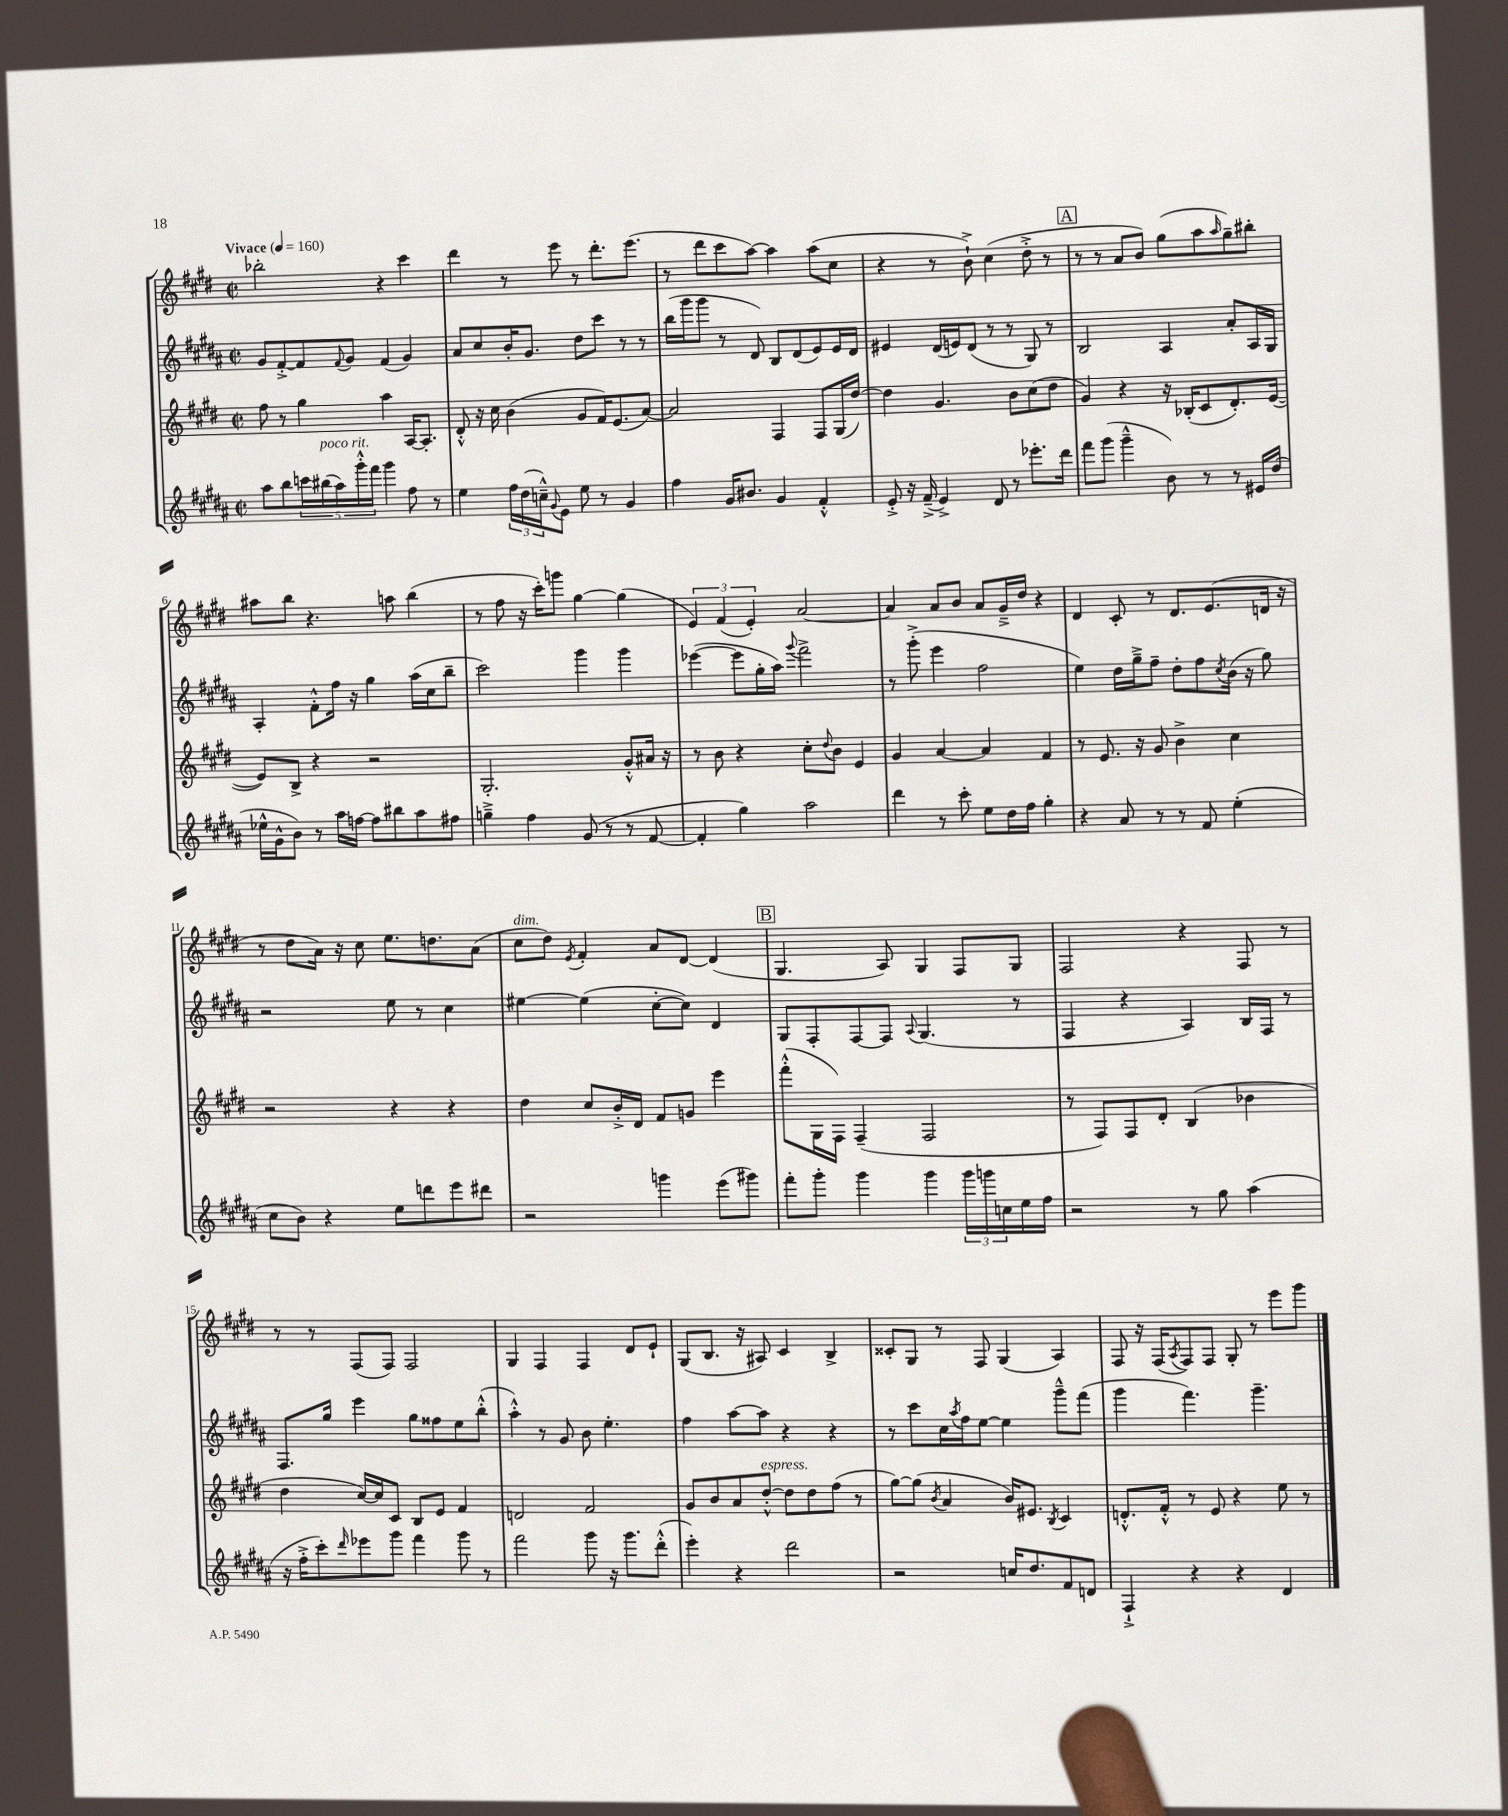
<<
\new StaffGroup <<
\new Staff = "s0" {
    \clef treble \key e \major \defaultTimeSignature \time 2/2 \tempo "Vivace" 4 = 160
    bes''2-. r4 cis'''4 |
    dis'''4 r8 e'''8 r8 dis'''8.-. e'''8.( |
    r8 dis'''8 cis'''8 a''8~) a''4 a''8( cis''8 |
    r4 r8 b'8-!->) cis''4( dis''8-.-> r8 |
    \mark \markup { \box "A" } r8 r8 a'8 b'8) gis''8( a''8 \grace { a''16 } gis''8--) bis''8-. |
    ais''8 b''8 r4. a''8 b''4( |
    r8 fis''8 r16 cis'''16-.) g'''8 gis''4~ gis''4( |
    \tuplet 3/2 { e'4) fis'4( e'4-.) } a'2~ |
    a'4 a'8 b'8 a'8 gis'16---> dis''16 r4 |
    dis'4 cis'8-. r8 dis'8. e'8.( d'16 r16 |
    r8 dis''8 a'16) r16 cis''8 e''8. d''8. a'8( |
    cis''8^\markup { \italic "dim." } dis''8) \acciaccatura { e'8 } fis'4-. a'8 dis'8~ dis'4( |
    \mark \markup { \box "B" } gis4. a8) gis4 fis8 gis8 |
    fis2 r4 fis8 r8 |
    r8 r8 fis8( fis8) fis2 |
    gis4 fis4 fis4 dis'8 e'8-! |
    gis8( b8. r16 ais8) cis'4 b4-> |
    cisis'8-. gis8 r8 fis8 gis4( a4) |
    fis8 r16 fis16( \acciaccatura { a8 } fis8) fis8 gis8-. r8 e'''8 gis'''8 \bar "|." |
}
\new Staff = "s1" {
    \clef treble \key b \major \defaultTimeSignature \time 2/2
    gis'8 fis'8~-.-> fis'8 \appoggiatura { fis'8 } gis'8 fis'4( gis'4) |
    ais'8 cis''8 b'16-. gis'8. dis''8 cis'''8 r8 r8 |
    b''16( gis'''16 gis'''8 r8 dis'8) b8 dis'8( e'8) e'16 dis'16 |
    eis'4 dis'16( e'16) dis'8( r8 r8 gis8) r8 |
    \mark \markup { \box "A" } b2 ais4 ais'8-. ais16 gis16 |
    ais4-. fis'8-.-^ fis''16 r16 gis''4 ais''16( cis''16 b''8-- |
    cis'''2) gis'''4 gis'''4 |
    ees'''4~( ees'''8 gis''16-. ais''16) \appoggiatura { gis'''8 } fis'''2-> |
    r8 gis'''8-.->( e'''4 fis''2 |
    e''4) dis''16 gis''16---> fis''8-- dis''8-. fis''8 \acciaccatura { cis''8 } b'16( r16 gis''8) |
    r2 e''8 r8 cis''4 |
    eis''4~ eis''4( cis''8~-. cis''8) dis'4 |
    \mark \markup { \box "B" } gis8 fis8-. fis8~ fis8 \appoggiatura { ais8 } gis4.( r8 |
    fis4 r4 ais4) b16 fis16 r8 |
    fis8. gis''16 e'''4 gis''8 fisis''8 e''8 b''8-.-^( |
    ais''4-.-^) r8 gis'8 b'8 e''4.-. |
    fis''4 ais''8~ ais''8 r4 r4 |
    r8 cis'''8 cis''16 \acciaccatura { ais''8 } fis''16 e''8~ e''4 gis'''8---^ fis'''8( |
    gis'''4 fis'''4.) gis'''4.-- \bar "|." |
}
\new Staff = "s2" {
    \clef treble \key e \major \defaultTimeSignature \time 2/2
    fis''8 r8 gis''4 a''4 a16~ a8.-. |
    dis'8-.-^ r16 cis''16 b'4( gis'8 fis'16) e'8.( a'8~) |
    a'2 fis4 fis8 gis16( dis''16~) |
    dis''4 gis'4. b'8 cis''8( dis''8 |
    \mark \markup { \box "A" } gis'4) r4 r16 bes16-.( cis'8 dis'8.-.) e'16~( |
    e'8) b8-> r4 r2 |
    gis2.-. gis'8-.-^ ais'16 r16 |
    r8 b'8 r4 cis''8-. \appoggiatura { dis''8 } b'8 e'4 |
    gis'4 a'4~ a'4 fis'4 |
    r8 e'8. r16 gis'8 b'4-> cis''4 |
    r2 r4 r4 |
    dis''4 cis''8 b'16-.-> dis'16 fis'8 g'8 e'''4 |
    \mark \markup { \box "B" } fis'''8-.-^( gis16 fis16) fis4--( fis2 |
    r8 fis8) fis8 dis'8-. b4( bes'4 |
    dis''4 cis''16~) cis''16 cis'8 b8 e'8 fis'4 |
    d'2 fis'2 |
    gis'8 b'8 a'8 dis''8~-.-^^\markup { \italic "espress." } dis''8 dis''8 fis''8( r8 |
    gis''8~) gis''8( \acciaccatura { b'8 } a'4 b'16) eis'8. \acciaccatura { b8 } cis'4 |
    d'8.-.-^ fis'16-.-^ r8 e'8 r4 e''8 r8 \bar "|." |
}
\new Staff = "s3" {
    \clef treble \key b \major \defaultTimeSignature \time 2/2
    ais''8 b''8 \tuplet 5/4 { c'''16 bis''16^\markup { \italic "poco rit." }( ais''16) gis'''16-.-^ fis'''16 } gis'''4 fis''8 r8 |
    e''4 \tuplet 3/2 { fis''16 dis''16( c''16---^) } \appoggiatura { gis'8 } e'8 e''8 r8 gis'4 |
    fis''4 gis'16 bis'8. gis'4 fis'4-.-^ |
    e'8-.-> r16 fis'16--->( e'4->) dis'8 r8 ees'''8.-. dis'''16 |
    \mark \markup { \box "A" } fis'''8 gis'''8( gis'''4---^ b'8) r8 r8 eis'16 dis''16( |
    ees''16-^ gis'16-^ b'8) r8 ais''16 f''16~ f''8 bis''8 ais''8 fis''8 |
    g''4---> fis''4 gis'8( r8 r8 fis'8~ |
    fis'4-. gis''4) ais''2 |
    dis'''4 r8 cis'''8-. e''8 dis''16 fis''16 gis''4-. |
    r4 ais'8 r8 r8 fis'8 e''4-.( |
    cis''8 b'8) r4 e''8 d'''8 e'''8 dis'''8 |
    r2 g'''4 e'''8( gis'''8) |
    \mark \markup { \box "B" } fis'''8-. gis'''8-. gis'''4 gis'''4 \tuplet 3/2 { gis'''16 g'''16 c''16 } e''16 fis''16 |
    r2 r8 gis''8 ais''4( |
    r16 fis''16-.-> cis'''8-.) \grace { dis'''16 } ees'''8 gis'''8 fis'''4 gis'''8 r8 |
    fis'''2 gis'''8 r16 gis'''8. dis'''8-.-^( |
    e'''4-.) r4 dis'''2 |
    r2 c''16 dis''8. fis'8 d'8 |
    fis4-!-> r4 r4 dis'4 \bar "|." |
}
>>
>>
